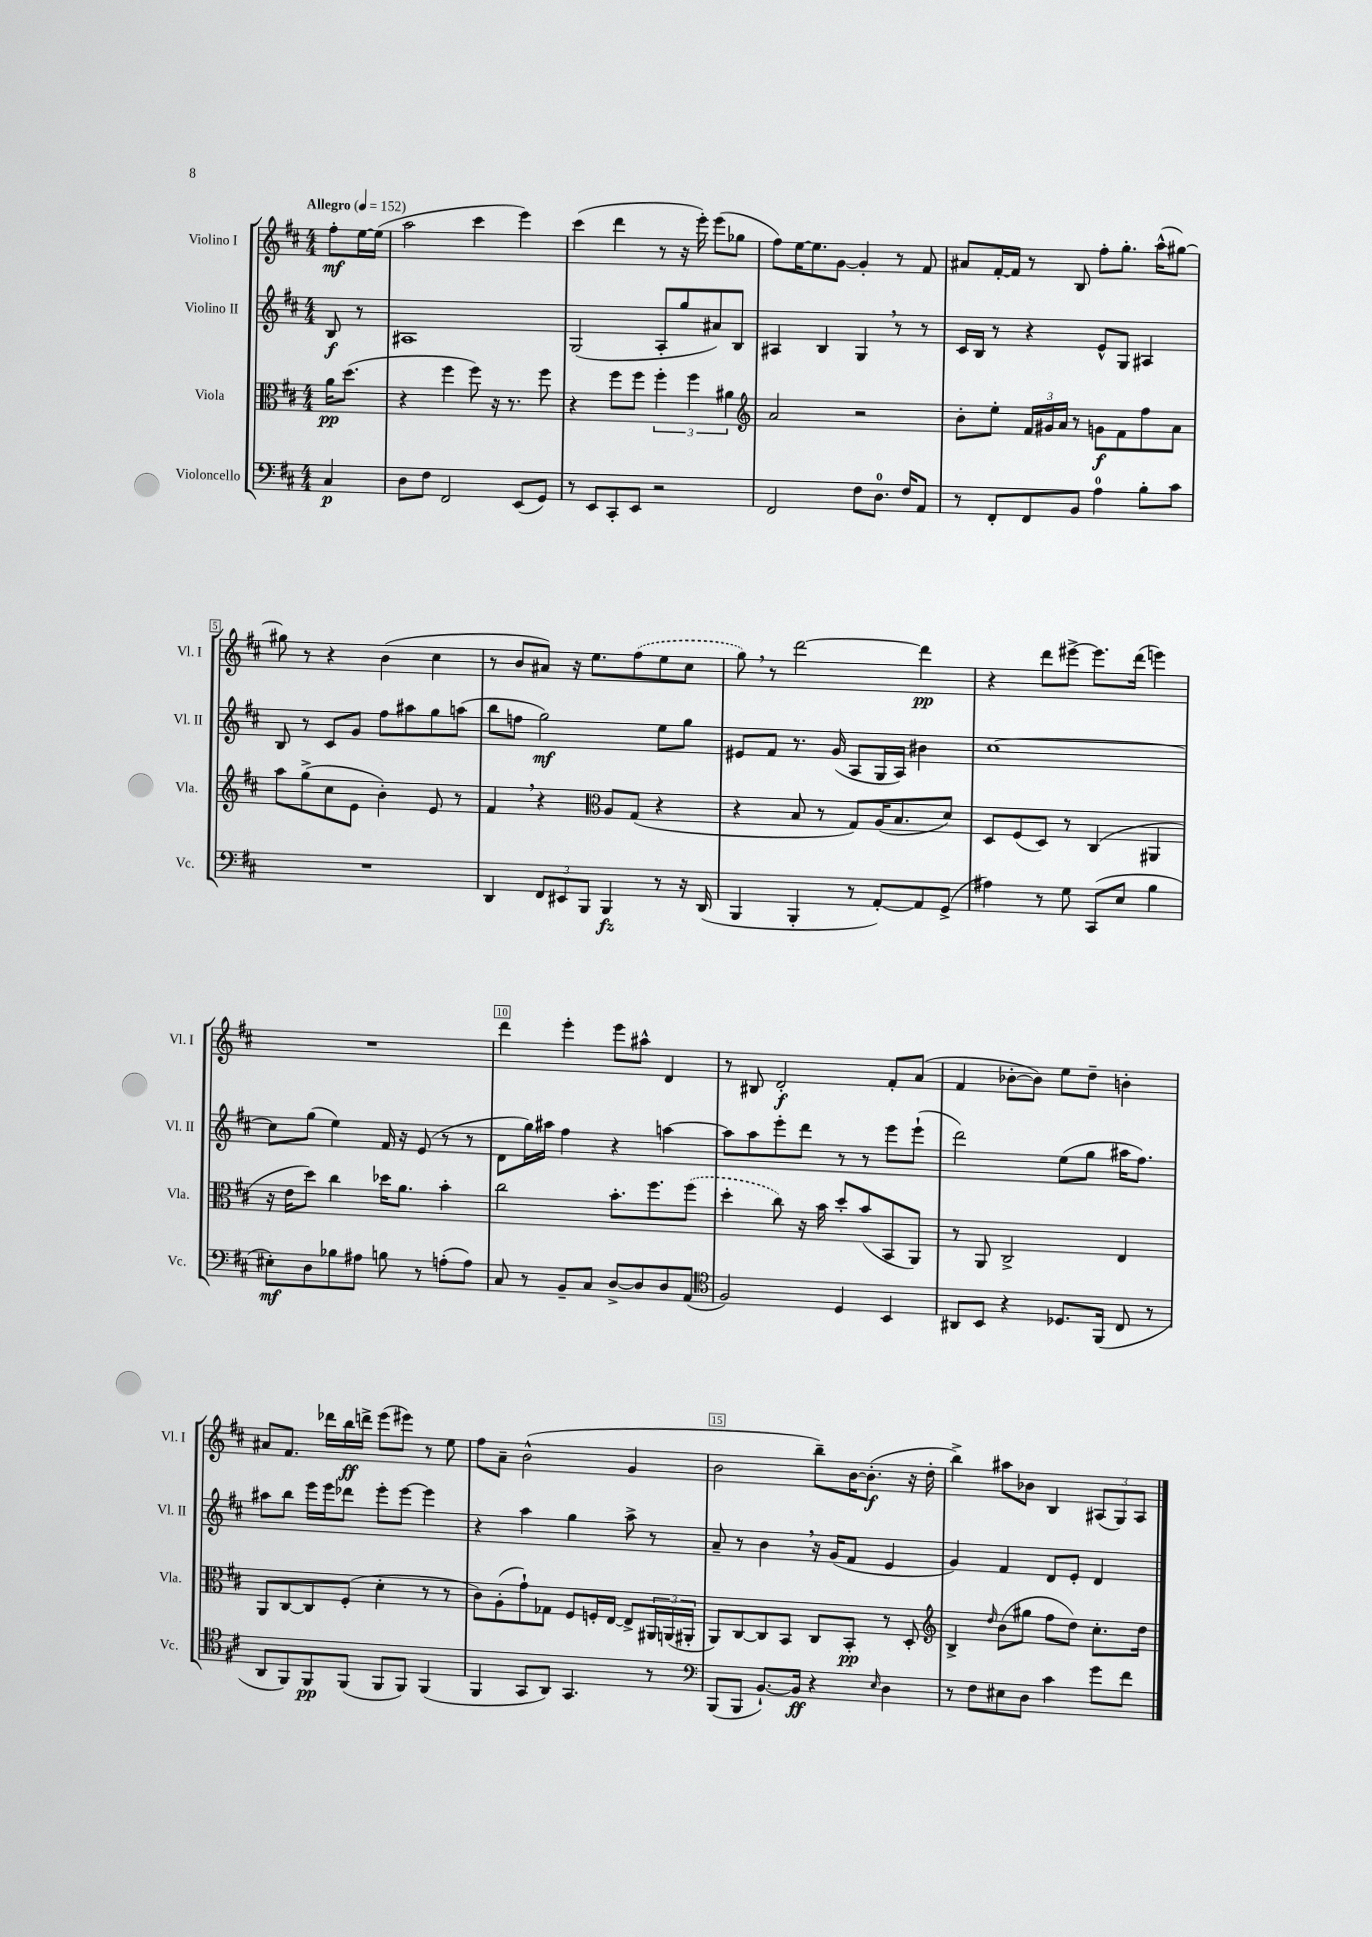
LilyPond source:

<<
\new StaffGroup <<
\new Staff = "s0" \with { instrumentName = "Violino I" shortInstrumentName = "Vl. I" } {
    \clef treble \key d \major \numericTimeSignature \time 4/4 \partial 4 \tempo "Allegro" 4 = 152
    fis''8-.\mf e''16~ e''16( |
    a''2 cis'''4 e'''4) |
    cis'''4( d'''4 r8 r16 e'''16-.) e'''8( ges''8 |
    fis''8) e''16~ e''8. g'8~ g'4-. r8 fis'8 |
    ais'8 fis'16~-. fis'16 r8 b8 fis''8-. g''8.-. a''16-^( gis''8~) |
    gis''8 r8 r4 b'4( cis''4 |
    r8 b'8 ais'8) r16 e''8. \once \slurDashed fis''8( e''8 cis''8 |
    g''8) \breathe r8 d'''2~ d'''4\pp |
    r4 d'''8 eis'''8~-> eis'''8. d'''16( e'''4) |
    R1 |
    d'''4 e'''4-. e'''8 ais''8-^ d'4 |
    r8 bis8 d'2-.\f fis'8-. a'8( |
    fis'4 bes'8~-. bes'8) e''8 d''8-- b'4-. |
    ais'8 fis'8. des'''16 b''16\ff d'''16-> e'''8( eis'''8) r8 e''8 |
    fis''8 a'8-- b'2-^( g'4 |
    b'2 b''8--) b'16~ b'8.-.\f( r16 d''16-. |
    b''4->) ais''8 bes'8 b4 \tuplet 3/2 { ais8( g8) ais8 } \bar "|." |
}
\new Staff = "s1" \with { instrumentName = "Violino II" shortInstrumentName = "Vl. II" } {
    \clef treble \key d \major \numericTimeSignature \time 4/4 \partial 4
    b8\f r8 |
    ais1 |
    g2( a8-. g''8 ais'8) b8 |
    ais4 b4 g4 \breathe r8 r8 |
    cis'16 b16 r8 r4 e'8-^ g8 ais4 |
    b8 r8 cis'8 g'8 fis''8 ais''8 g''8 a''8( |
    b''8 f''8 g''2\mf) e''8 g''8 |
    eis'8 fis'8 r8. g'16( a8 g16 a16) bis'4 |
    cis''1~ |
    cis''8 g''8( e''4) fis'16 r16 e'8( r8 r8 |
    d'8 g''16) ais''16 fis''4 r4 a''4~ |
    a''8 a''8 e'''8-. d'''8 r8 r8 e'''8 e'''8-!( |
    d'''2) e''8( g''8 ais''16 fis''8.) |
    ais''8 b''8 e'''16 e'''16 des'''8 e'''8-. e'''8~ e'''4 |
    r4 a''4 g''4 a''8-> r8 |
    a'8-- r8 b'4 \breathe r16 g'16( fis'8 e'4 |
    g'4) fis'4 d'8 e'8-. d'4 \bar "|." |
}
\new Staff = "s2" \with { instrumentName = "Viola" shortInstrumentName = "Vla." } {
    \clef alto \key d \major \numericTimeSignature \time 4/4 \partial 4
    a'16\pp d''8.( |
    r4 fis''4 fis''8) r16 r8. fis''8 |
    r4 fis''8 fis''8 \tuplet 3/2 { fis''4-. fis''4 ais'4 } |
    \clef treble a'2 r2 |
    b'8-. e''8-. \tuplet 3/2 { fis'16 gis'16 a'16 } r8 g'8\f fis'8 fis''8 a'8 |
    a''8 g''8->( cis''8 e'8 b'4-.) e'8 r8 |
    fis'4 \breathe r4 \clef alto a8 g8( r4 |
    r4 b8 r8 g8) a16( b8. d'8) |
    d8 fis8( d8) r8 cis4( ais,4 |
    r16 e'16 d''8) cis''4 des''16 a'8. b'4-. |
    cis''2 b'8.-. fis''8. \once \slurDashed fis''8( |
    d''4-. cis''8) r16 b'16 d''8-. b'8( b,8 a,8) |
    r8 a,8 cis2-> e4 |
    a,8 cis8~ cis8 fis8-.( d'4-. r8 r8 |
    cis'8) a8-.( g'8-!) ges8 fis8 f16-. e16~ e8-> \tuplet 3/2 { ais,16 a,16( ais,16-. } |
    a,8) cis8~ cis8 b,8 cis8 b,8-.\pp r8 d8-. |
    \clef treble b4-> \grace { d''16 } b'8( gis''8 fis''8 d''8) cis''8.-. d''16 \bar "|." |
}
\new Staff = "s3" \with { instrumentName = "Violoncello" shortInstrumentName = "Vc." } {
    \clef bass \key d \major \numericTimeSignature \time 4/4 \partial 4
    cis4\p |
    d8 fis8 fis,2 e,8( g,8) |
    r8 e,8 cis,8-. e,8 r2 |
    fis,2 fis8 d8.-0 fis16 a,8 |
    r8 fis,8-. fis,8 b,8 a4-0 b8-. cis'8 |
    R1 |
    d,4 \tuplet 3/2 { fis,8 eis,8 b,,8 } b,,4\fz r8 r16 d,16( |
    b,,4 b,,4-. r8 a,8~-.) a,8 g,8->( |
    ais4) r8 g8 cis,8( e8 b4 |
    eis8-.\mf) d8 bes8 ais8 b8 r8 a8-.( a8) |
    cis8 r8 b,8-- cis8 d8~-> d8 d8 a,8( |
    \clef tenor fis2) d4 b,4 |
    ais,8 b,8 r4 des8. fis,16( cis8 r8 |
    a,8 fis,8) fis,8\pp fis,8( fis,8 fis,8) fis,4( |
    fis,4 g,8 a,8) g,4. r8 |
    \clef bass b,,8( b,,8 b,8.~-!) b,16\ff r4 \grace { e16 } d4 |
    r8 fis8 eis8 d8 cis'4 g'8 fis'8 \bar "|." |
}
>>
>>
\layout { \context { \Score \override BarNumber.break-visibility = ##(#f #t #t) barNumberVisibility = #(every-nth-bar-number-visible 5) \override BarNumber.stencil = #(make-stencil-boxer 0.1 0.3 ly:text-interface::print) } }
